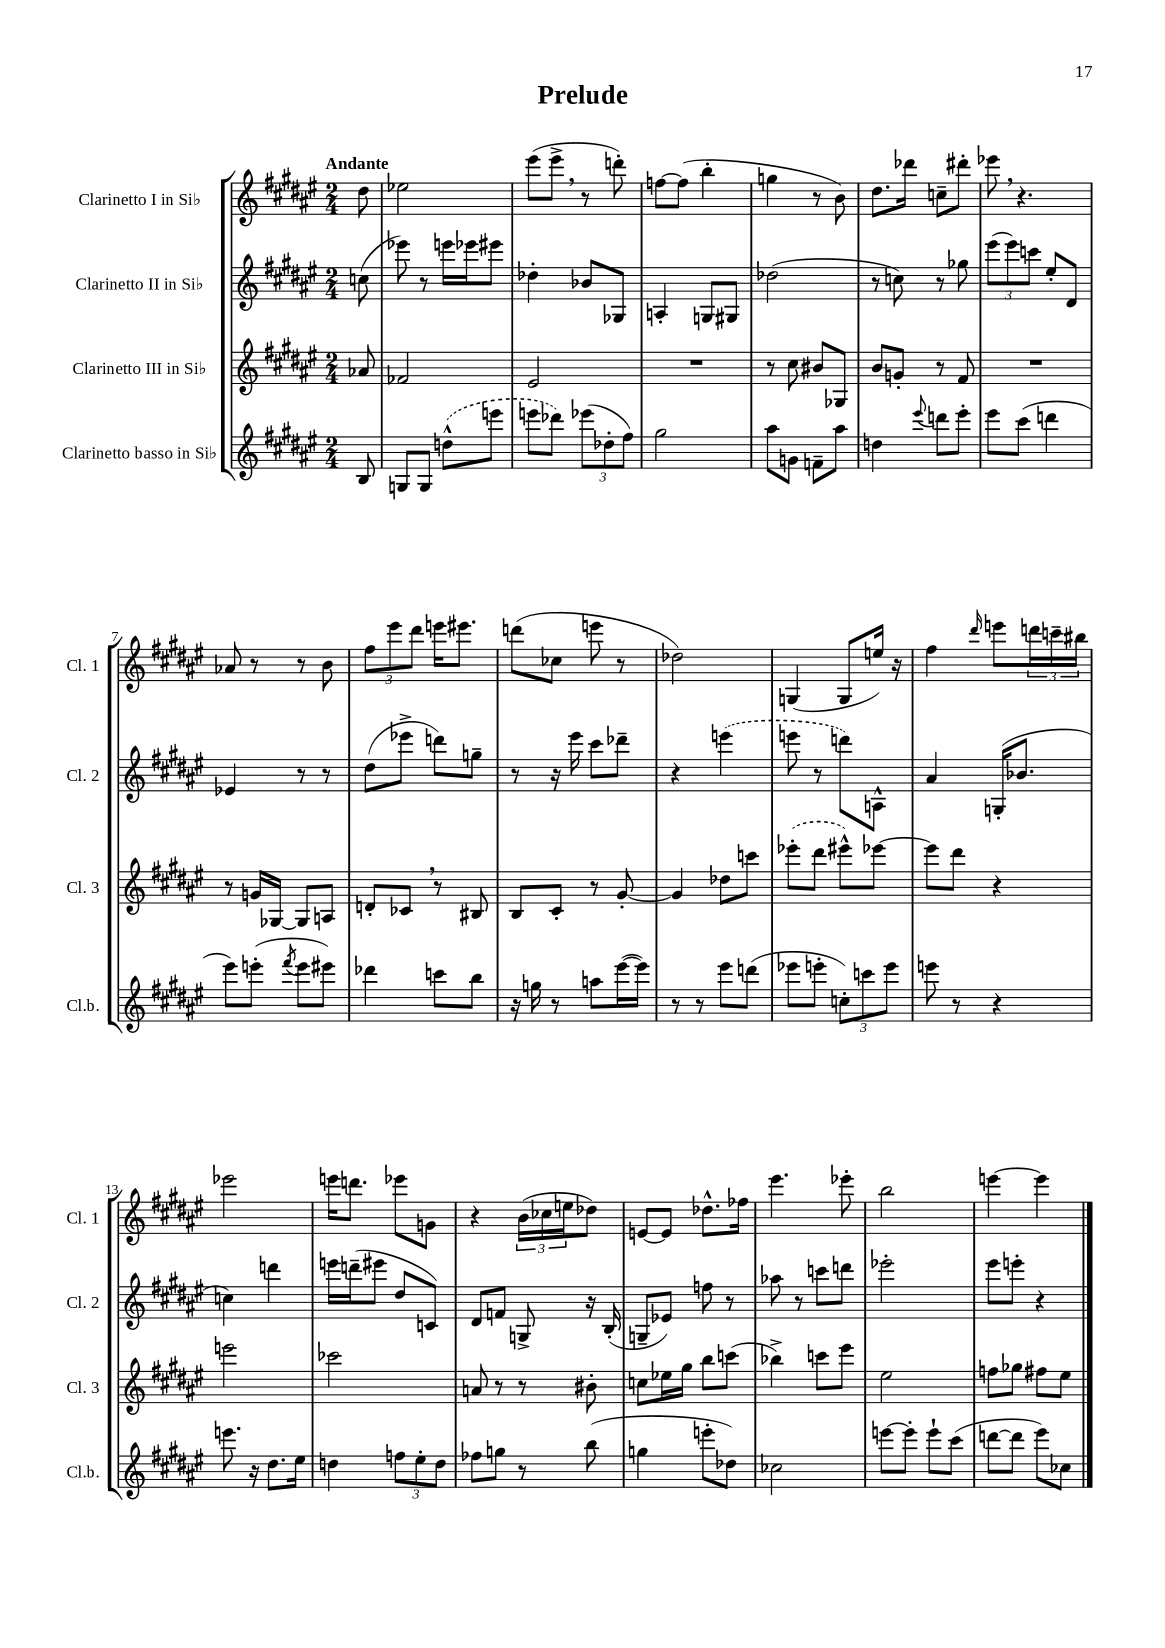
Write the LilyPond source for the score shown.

\header { title = "Prelude" }
<<
\new StaffGroup <<
\new Staff = "s0" \with { instrumentName = "Clarinetto I in Sib" shortInstrumentName = "Cl. 1" } {
    \clef treble \key fis \major \numericTimeSignature \time 2/4 \partial 8 \tempo "Andante"
    dis''8 |
    ees''2 |
    eis'''8( eis'''8-> \breathe r8 d'''8-.) |
    f''8~ f''8( b''4-. |
    g''4 r8 b'8) |
    dis''8. des'''16 c''8-- dis'''8-. |
    ees'''8 \breathe r4. |
    aes'8 r8 r8 b'8 |
    \tuplet 3/2 { fis''8 eis'''8 dis'''8 } e'''16 eis'''8. |
    d'''8( ces''8 e'''8 r8 |
    des''2) |
    g4( g8 e''16) r16 |
    fis''4 \grace { dis'''16 } e'''8 \tuplet 3/2 { d'''16 c'''16-- bis''16 } |
    ees'''2 |
    e'''16 d'''8. ees'''8 g'8 |
    r4 \tuplet 3/2 { b'16( ces''16 e''16 } des''8) |
    e'8~ e'8 des''8.-^ fes''16 |
    eis'''4. ees'''8-. |
    b''2 |
    e'''4~ e'''4 \bar "|." |
}
\new Staff = "s1" \with { instrumentName = "Clarinetto II in Sib" shortInstrumentName = "Cl. 2" } {
    \clef treble \key fis \major \numericTimeSignature \time 2/4 \partial 8
    c''8( |
    ees'''8) r8 e'''16 ees'''16 eis'''8 |
    des''4-. bes'8 ges8 |
    a4-. g8 gis8 |
    des''2( |
    r8 c''8) r8 ges''8 |
    \tuplet 3/2 { eis'''8( eis'''8) c'''8 } eis''8-. dis'8 |
    ees'4 r8 r8 |
    dis''8( ees'''8-> d'''8) g''8-- |
    r8 r16 eis'''16 cis'''8 des'''8-- |
    r4 \once \slurDashed e'''4( |
    e'''8 r8 d'''8) a8-^ |
    ais'4 g16-.( bes'8. |
    c''4) d'''4 |
    e'''16 d'''16--( eis'''8 dis''8 c'8) |
    dis'8 f'8 g8-> r16 b16-.( |
    g8-- ees'8) f''8 r8 |
    aes''8 r8 c'''8 d'''8 |
    ees'''2-. |
    eis'''8 e'''8-. r4 \bar "|." |
}
\new Staff = "s2" \with { instrumentName = "Clarinetto III in Sib" shortInstrumentName = "Cl. 3" } {
    \clef treble \key fis \major \numericTimeSignature \time 2/4 \partial 8
    aes'8 |
    fes'2 |
    eis'2 |
    R2 |
    r8 cis''8 bis'8 ges8 |
    b'8 g'8-. r8 fis'8 |
    R2 |
    r8 g'16 ges16~ ges8 a8 |
    d'8-. ces'8 \breathe r8 bis8 |
    b8 cis'8-. r8 gis'8~-. |
    gis'4 des''8 c'''8 |
    \once \slurDashed ees'''8-.( dis'''8 eis'''8-^) ees'''8~ |
    ees'''8 dis'''8 r4 |
    e'''2 |
    ces'''2 |
    a'8 r8 r8 bis'8-. |
    c''8 ees''16 gis''16 b''8 c'''8( |
    bes''4->) c'''8 eis'''8 |
    eis''2 |
    f''8 ges''8 fis''8 eis''8 \bar "|." |
}
\new Staff = "s3" \with { instrumentName = "Clarinetto basso in Sib" shortInstrumentName = "Cl.b." } {
    \clef treble \key fis \major \numericTimeSignature \time 2/4 \partial 8
    b8 |
    g8 g8 \once \slurDashed d''8-^( e'''8 |
    e'''8 des'''8) \tuplet 3/2 { ees'''8( des''8-. fis''8) } |
    gis''2 |
    ais''8 g'8 f'8-- ais''8 |
    d''4 \appoggiatura { eis'''8 } d'''8 eis'''8-. |
    eis'''8 cis'''8( d'''4 |
    eis'''8) e'''8-.( \acciaccatura { fis'''8 } e'''8 eis'''8) |
    des'''4 c'''8 b''8 |
    r16 g''16 r8 a''8 eis'''16~( eis'''16) |
    r8 r8 eis'''8 d'''8( |
    ees'''8 e'''8-. \tuplet 3/2 { c''8-.) c'''8 e'''8 } |
    e'''8 r8 r4 |
    e'''8. r16 dis''8. eis''16 |
    d''4 \tuplet 3/2 { f''8 eis''8-. d''8 } |
    fes''8 g''8 r8 b''8( |
    g''4 e'''8-. des''8) |
    ces''2 |
    e'''8~ e'''8-. e'''8-! cis'''8( |
    d'''8~ d'''8 eis'''8) ces''8 \bar "|." |
}
>>
>>
